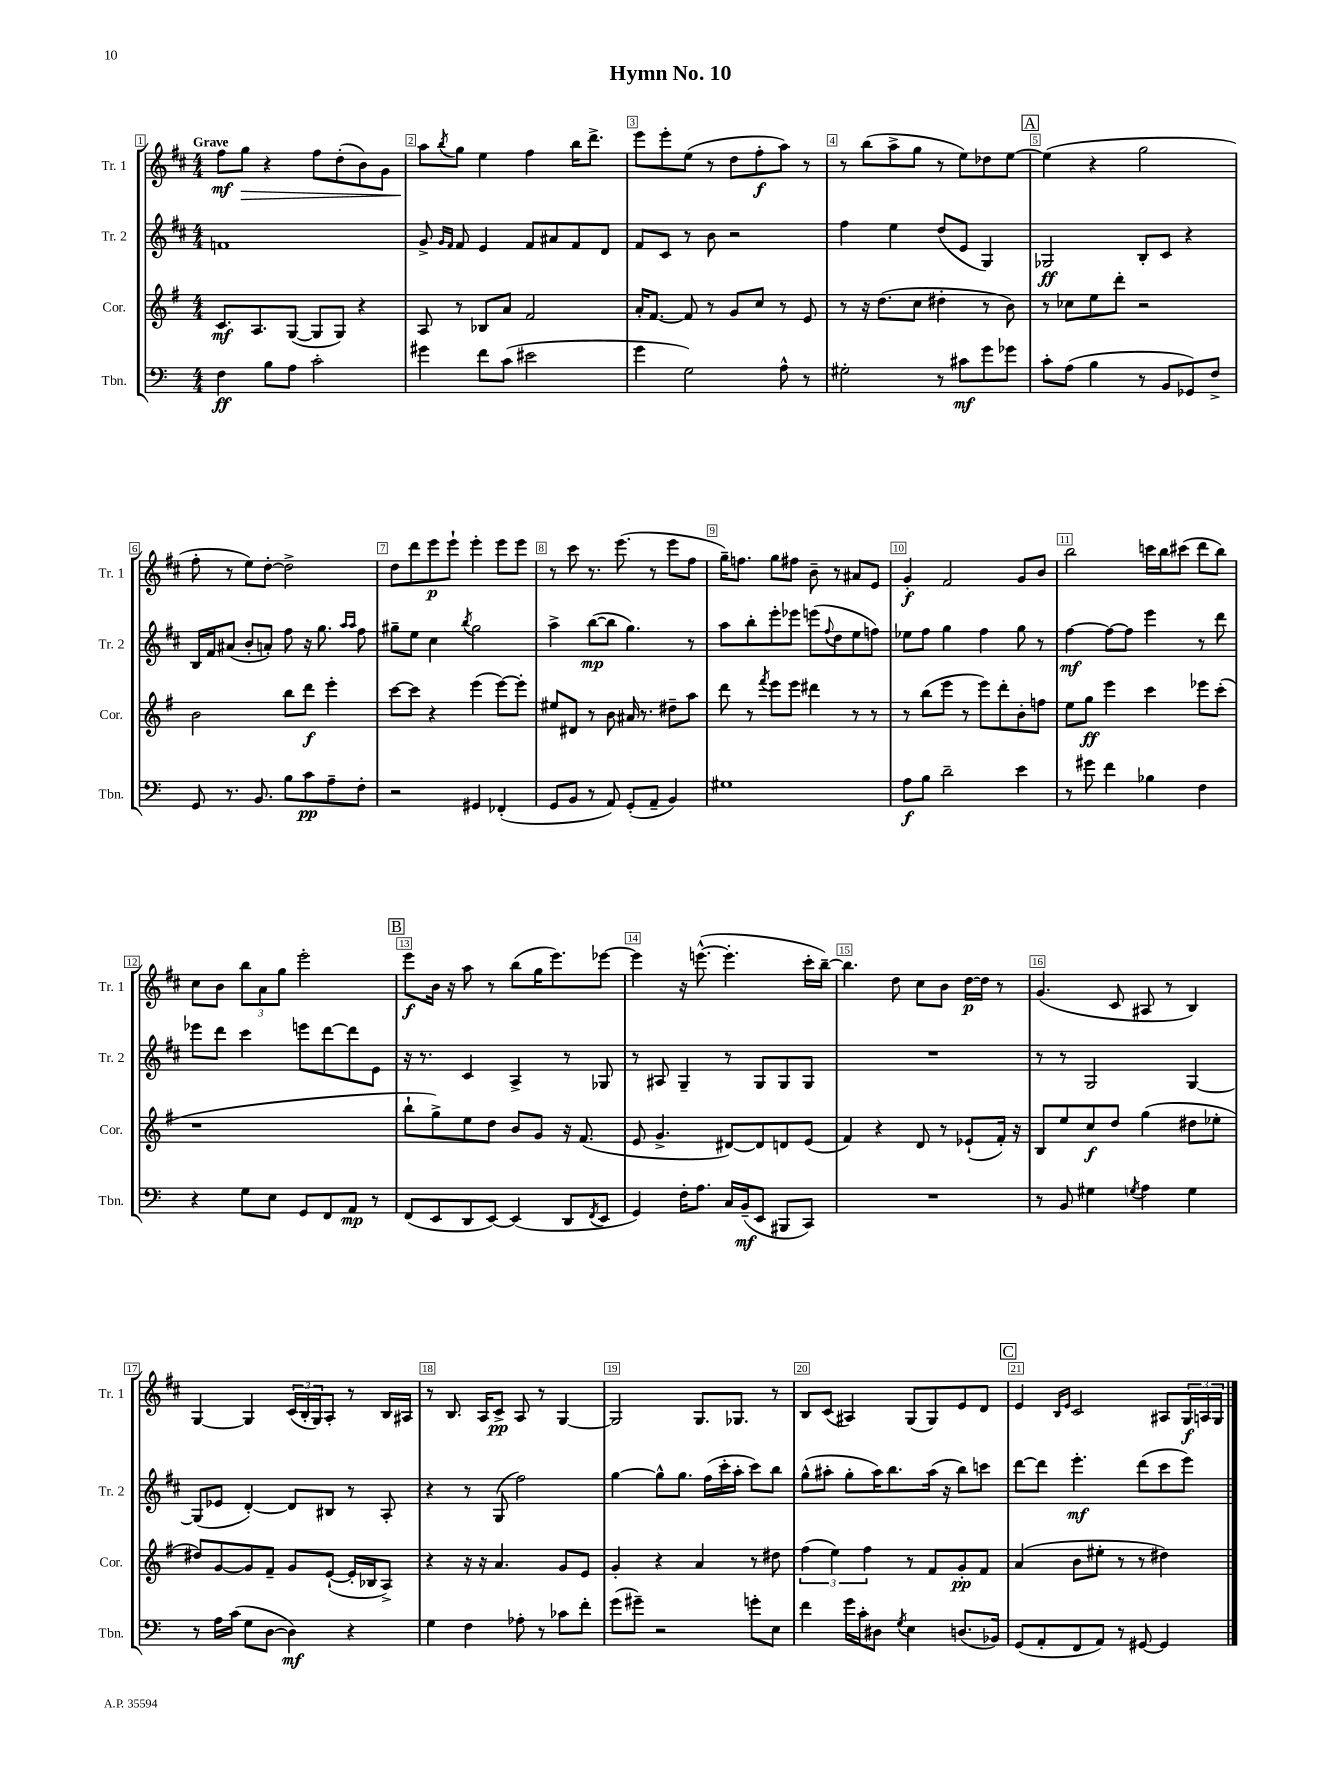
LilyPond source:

\header { title = "Hymn No. 10" }
<<
\new StaffGroup <<
\new Staff = "s0" \with { instrumentName = "Tr. 1" shortInstrumentName = "Tr. 1" } {
    \clef treble \key d \major \numericTimeSignature \time 4/4 \tempo "Grave"
    fis''8\mf g''8\> r4 fis''8 d''8-.( b'8) g'8 |
    a''8\! \acciaccatura { b''8 } g''8 e''4 fis''4 b''16 d'''8.-> |
    e'''8 e'''8-. e''8( r8 d''8 fis''8-.\f a''8) r8 |
    r8 b''8( a''8-> g''8 r8 e''8) des''8 e''8~ |
    \mark \markup { \box "A" } e''4( r4 g''2 |
    fis''8-. r8 e''8) d''8~-. d''2-> |
    d''8 d'''8 e'''8\p e'''8-! e'''4-. e'''8 e'''8 |
    r8 cis'''8 r8. e'''8.( r8 e'''8 fis''8 |
    g''16--) f''8. g''8 fis''8 b'8-- r8 ais'8 e'8 |
    g'4-.\f fis'2 g'8 b'8 |
    b''2 c'''16 b''16 cis'''8( d'''8 b''8) |
    cis''8 b'8 \tuplet 3/2 { b''8 a'8 g''8 } e'''2-. |
    \mark \markup { \box "B" } e'''8\f b'16 r16 a''8 r8 b''8( g''16 e'''8.) ees'''8~ |
    ees'''4 r16 e'''8.~-^( e'''4.-. cis'''16-. b''16~--) |
    b''4. d''8 cis''8 b'8 d''16~\p d''16 r8 |
    g'4.( cis'8 ais8 r8 b4) |
    g4~ g4 \tuplet 3/2 { cis'16( b16-. g16) } a8-. r8 b16 ais16 |
    r8 b8. a16 cis'8->\pp a8 r8 g4~ |
    g2 g8. ges8. r8 |
    b8 cis'8( ais4) g8( g8) e'8 d'8 |
    \mark \markup { \box "C" } e'4 \grace { b16 e'16 } cis'2 ais8 \tuplet 3/2 { g16\f a16 g16 } \bar "|." |
}
\new Staff = "s1" \with { instrumentName = "Tr. 2" shortInstrumentName = "Tr. 2" } {
    \clef treble \key d \major \numericTimeSignature \time 4/4
    f'1 |
    g'8-> \grace { g'16 fis'16 } fis'8 e'4 fis'8 ais'8 fis'8 d'8 |
    fis'8 cis'8 r8 b'8 r2 |
    fis''4 e''4 d''8( e'8 g4) |
    \mark \markup { \box "A" } ges2\ff b8-. cis'8 r4 |
    b16 fis'16 ais'8( b'8-. a'8-.) fis''8 r16 g''8. \grace { a''16 a''16 } fis''8 |
    gis''8-- e''8 cis''4 \acciaccatura { b''8 } gis''2 |
    a''4-> b''8~\mp( b''8 g''4.) r8 |
    a''8 b''8-. e'''8-. ees'''8 e'''8( \appoggiatura { fis''8 } d''8 e''8 f''8) |
    ees''8 fis''8 g''4 fis''4 g''8 r8 |
    fis''4~\mf fis''8~ fis''8 e'''4 r8 d'''8 |
    ees'''8 d'''8 cis'''4 e'''8 d'''8~ d'''8 e'8 |
    \mark \markup { \box "B" } r16 r8. cis'4 a4-> r8 ges8 |
    r8 ais8 g4-- r8 g8 g8 g8 |
    R1 |
    r8 r8 g2 g4~ |
    g8( ees'8 d'4~-.) d'8 bis8 r8 a8-. |
    r4 r8 g8( fis''2) |
    g''4~ g''8-^ g''8. fis''16( cis'''16-. a''16-. cis'''8) b''8 |
    g''8-^( ais''8-. g''8-. ais''16) b''8. ais''16( r16 b''8) c'''8 |
    \mark \markup { \box "C" } d'''8~ d'''8 e'''4.-.\mf d'''8( cis'''8 e'''8) \bar "|." |
}
\new Staff = "s2" \with { instrumentName = "Cor." shortInstrumentName = "Cor." } {
    \clef treble \key g \major \numericTimeSignature \time 4/4
    c'8.\mf a8. g8~( g8 g8) r4 |
    a8 r8 bes8 a'8 fis'2 |
    a'16-. fis'8.~ fis'8 r8 g'8 c''8 r8 e'8 |
    r8 r16 d''8.( c''8 dis''4-. r8 b'8) |
    \mark \markup { \box "A" } r8 ces''8 e''8 d'''8-. r2 |
    b'2 b''8 d'''8\f e'''4-. |
    c'''8~ c'''8 r4 e'''4( e'''8~) e'''8-. |
    eis''8 dis'8 r8 b'8 ais'16 r8. dis''8-- a''8 |
    d'''8 r8 \acciaccatura { fis'''8 } e'''8 e'''8 dis'''4 r8 r8 |
    r8 b''8( e'''8 r8 e'''8) d'''8-. b'8-. f''8 |
    e''8 g''8\ff e'''4 c'''4 ees'''8 c'''8-.( |
    r1 |
    \mark \markup { \box "B" } b''8-! g''8->) e''8 d''8 b'8 g'8 r16 fis'8.( |
    e'8 g'4.-> dis'8~) dis'8 d'8 e'8( |
    fis'4) r4 d'8 r8 ees'8-!( fis'16-.) r16 |
    b8 e''8 c''8\f d''8 g''4( dis''8 ees''8-. |
    dis''8) g'8~ g'8 fis'8-- g'8 e'8~-!( e'16-. bes16 a8->) |
    r4 r16 r16 a'4. g'8 e'8 |
    g'4-. r4 a'4 r8 dis''8 |
    \tuplet 3/2 { fis''4( e''4) fis''4 } r8 fis'8 g'8-.\pp fis'8 |
    \mark \markup { \box "C" } a'4( b'8 eis''8-. r8 r8 dis''4) \bar "|." |
}
\new Staff = "s3" \with { instrumentName = "Tbn." shortInstrumentName = "Tbn." } {
    \clef bass \key c \major \numericTimeSignature \time 4/4
    f4\ff b8 a8 c'2-. |
    gis'4 f'8 c'8( eis'2 |
    g'4 g2) a8-^ r8 |
    gis2-. r8 cis'8\mf g'8 ges'8 |
    \mark \markup { \box "A" } c'8-. a8( b4 r8 b,8 ges,8) f8-> |
    g,8 r8. b,8. b8 c'8\pp a8-- f8-. |
    r2 gis,4 fes,4-.( |
    g,8 b,8 r8 a,8) g,8-.( a,8-- b,4) |
    gis1 |
    a8\f b8 d'2-- e'4 |
    r8 gis'8 f'4 bes4 f4 |
    r4 g8 e8 g,8 f,8 a,8\mp r8 |
    \mark \markup { \box "B" } f,8( e,8 d,8 e,8~) e,4( d,8 \acciaccatura { f,8 } e,8 |
    g,4) f16-. a8. c16 b,16--\mf( e,8 bis,,8 c,8) |
    R1 |
    r8 b,8 gis4 \acciaccatura { g8 } a4 g4 |
    r8 a16 c'16( g8 d8~ d4\mf) r4 |
    g4 f4 aes8-. r8 ces'8 f'8-. |
    g'8( gis'8--) r2 g'8-. e8 |
    f'4 g'16 c'16-. dis8 \acciaccatura { g8 } e4 d8.( bes,16) |
    \mark \markup { \box "C" } g,8( a,8-. f,8 a,8) r8 gis,8~ gis,4 \bar "|." |
}
>>
>>
\layout { \context { \Score \override BarNumber.break-visibility = ##(#f #t #t) barNumberVisibility = #all-bar-numbers-visible \override BarNumber.stencil = #(make-stencil-boxer 0.1 0.3 ly:text-interface::print) } }
